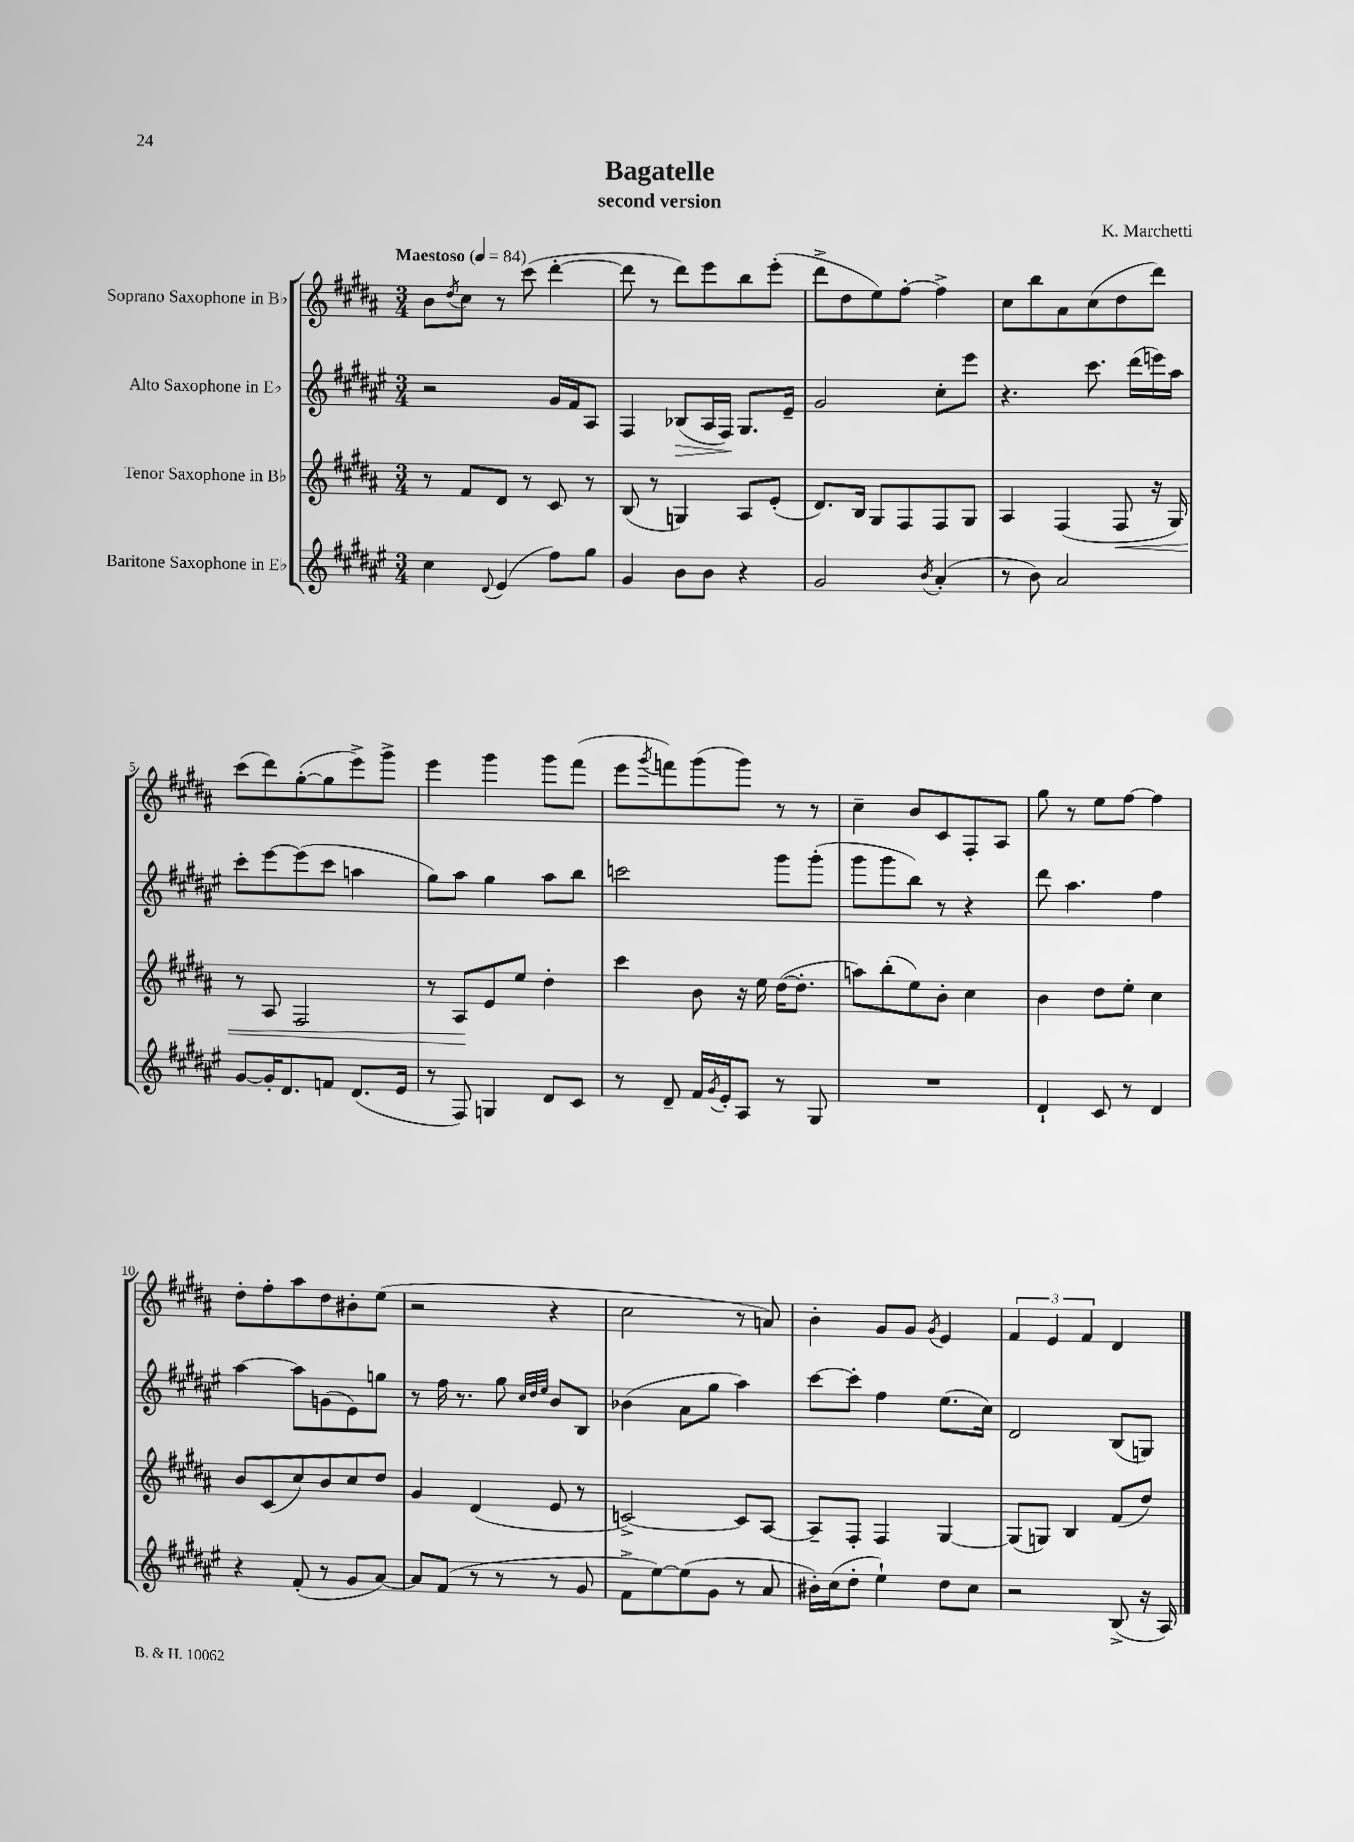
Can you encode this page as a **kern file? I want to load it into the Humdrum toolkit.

**kern	**kern	**dynam	**kern	**dynam	**kern
*part4	*part3	*part3	*part2	*part2	*part1
*staff4	*staff3	*staff3	*staff2	*staff2	*staff1
*I"Baritone Saxophone in E♭	*I"Tenor Saxophone in B♭	*	*I"Alto Saxophone in E♭	*	*I"Soprano Saxophone in B♭
*clefG2	*clefG2	*	*clefG2	*	*clefG2
*k[f#c#g#d#a#e#]	*k[f#c#g#d#a#]	*	*k[f#c#g#d#a#e#]	*	*k[f#c#g#d#a#]
*M3/4	*M3/4	*	*M3/4	*	*M3/4
*MM84	*MM84	*	*MM84	*	*MM84
=1	=1	=1	=1	=1	=1
!	!	!	!	!	!LO:TX:a:B:t=Maestoso
4cc#\	8r	.	2r	.	8b\L
.	.	.	.	.	8qdd#/
.	8f#/L	.	.	.	8cc#\J
8qqd#/	.	.	.	.	.
(4e#/	8d#/J	.	.	.	8r
.	8r	.	.	.	(8ccc#\
8ff#\L)	8c#/	.	16g#/LL	.	[4ddd#'\
.	.	.	16f#/J	.	.
8gg#\J	8r	.	8A#/J	.	.
=2	=2	=2	=2	=2	=2
4g#/	(8B/	.	4F#/	.	8ddd#\]
.	8r	.	.	.	8r
!	!	!	!	!LO:HP:b	!
8b\L	4Gn/)	.	(8B-X/L	>	8ddd#\L)
8b\J	.	.	16A#/L	.	8eee\
.	.	.	16F#/JJ)	.	.
4r	8A#/L	.	8.G#/L	]	8bb\
.	(8e'/J	.	.	.	(8eee'\J
.	.	.	16e#~/Jk	.	.
=3	=3	=3	=3	=3	=3
2g#/	8.d#/L)	.	2g#/	.	8ddd#^\L
.	.	.	.	.	8dd#\
.	16B/Jk	.	.	.	.
.	8G#/L	.	.	.	8ee\)
.	8F#/	.	.	.	[8ff#'\J
8qb/	.	.	.	.	.
(4a#'/	8F#/	.	8cc#'\L	.	4ff#^\]
.	8G#/J	.	8eee#\J	.	.
=4	=4	=4	=4	=4	=4
8r	4A#/	.	4.r	.	8cc#\L
8b\)	.	.	.	.	8bb\
2a#/	(4F#/	.	.	.	8a#\
.	.	.	8.ccc#\	.	(8cc#\
!	!	!LO:HP:b	!	!	!
.	8F#/	<	.	.	8dd#\
.	.	.	(16ddd#\LL	.	.
.	16r	.	16eeen\)	.	8ddd#\J)
.	16G#/)	.	16aa#\JJ	.	.
!!LO:LB:g=z
=5	=5	=5	=5	=5	=5
[8g#/L	8r	.	8ccc#'\L	.	(8ccc#\L
16g#'/K]	8A#/	.	[8eee#\	.	8ddd#\)
8.d#/	.	.	.	.	.
.	2F#/	.	(8eee#\]	.	([8gg#'\
8fn/J	.	.	8ccc#\J	.	8gg#\]
(8.d#/L	.	.	4aan\	.	8eee^\)
.	.	.	.	.	8ggg#^\J
16e#/Jk	.	.	.	.	.
=6	=6	=6	=6	=6	=6
8r	8r	.	8gg#\L)	.	4eee\
8F#/)	8A#/L	.	8aa#\J	.	.
4Gn/	8e/	[	4gg#\	.	4ggg#\
.	8ee/J	.	.	.	.
8d#/L	4dd#'\	.	8aa#\L	.	8ggg#\L
8c#/J	.	.	8bb\J	.	(8fff#\J
=7	=7	=7	=7	=7	=7
8r	4ccc#\	.	2cccn\	.	8eee\L
.	.	.	.	.	8qggg#/
8d#~/	.	.	.	.	8fffn\)
16f#/LL	8b\	.	.	.	(8ggg#\
8qg#/	.	.	.	.	.
16e#'/J	.	.	.	.	.
8A#/J	16r	.	.	.	8ggg#\J)
.	16ee\	.	.	.	.
8r	([16dd#\KL	.	8ggg#\L	.	8r
.	8.dd#'\J]	.	.	.	.
8G#/	.	.	(8ggg#'\J	.	8r
=8	=8	=8	=8	=8	=8
2.r	8aan\L)	.	8ggg#\L	.	4cc#~\
.	(8bb'\	.	8ggg#\	.	.
.	8ee\)	.	8bb\J)	.	8b/L
.	8b'\J	.	8r	.	8c#/
.	4cc#\	.	4r	.	8F#'/
.	.	.	.	.	8A#/J
=9	=9	=9	=9	=9	=9
4d#`/	4b\	.	8ddd#\	.	8gg#\
.	.	.	4.aa#\	.	8r
8c#/	8dd#\L	.	.	.	8ee\L
8r	8ee'\J	.	.	.	[8ff#\J
4d#/	4cc#\	.	4ff#\	.	4ff#\]
!!LO:LB:g=z
=10	=10	=10	=10	=10	=10
4r	8b/L	.	[4aa#\	.	8dd#'\L
.	(8c#/	.	.	.	8ff#'\
(8f#'/	8cc#/)	.	8aa#\L]	.	8aa#\
8r	8b/	.	(8gn\	.	8dd#\
8g#/L	8cc#/	.	8e#\)	.	8b#X'\
[8a#/J)	8dd#/J	.	8ggn\J	.	(8ee\J
=11	=11	=11	=11	=11	=11
8a#/L]	4g#/	.	8r	.	2r
(8f#/J	.	.	16ff#\	.	.
.	.	.	8.r	.	.
8r	(4d#/	.	.	.	.
8r	.	.	8gg#\	.	.
.	.	.	32qqcc#/LLL	.	.
.	.	.	32qqdd#/	.	.
.	.	.	32qqee#/JJJ	.	.
8r	8e/	.	8b/L	.	4r
8g#/	8r	.	8B/J	.	.
=12	=12	=12	=12	=12	=12
8f#^\L	[2cn^/)	.	(4b-X\	.	2cc#\
[8ee#\)	.	.	.	.	.
(8ee#\]	.	.	8a#\L	.	.
8g#\J	.	.	8gg#\J	.	.
8r	8c/L]	.	4aa#\)	.	8r
8a#/	[8A#/J	.	.	.	8an/)
=13	=13	=13	=13	=13	=13
16b#X'\LL)	8A#~/L]	.	[8ccc#\L	.	4b'\
(16cc#\J	.	.	.	.	.
8dd#'\J	8F#'/J	.	8ccc#'\J]	.	.
4ee#`\)	4F#/	.	4ff#\	.	8g#/L
.	.	.	.	.	8g#/J
.	.	.	.	.	8qg#/
8dd#\L	[4G#/	.	(8.ee#\L	.	4e/
8cc#\J	.	.	.	.	.
.	.	.	16cc#\Jk)	.	.
=14	=14	=14	=14	=14	=14
2r	(8G#/L]	.	2d#/	.	6f#/
.	8Gn/J)	.	.	.	.
.	.	.	.	.	6e/
.	4B/	.	.	.	.
.	.	.	.	.	6f#/
(8B^/	(8f#/L	.	(8B/L	.	4d#/
16r	8dd#/J)	.	8Gn/J)	.	.
16A#/)	.	.	.	.	.
==	==	==	==	==	==
*-	*-	*-	*-	*-	*-
